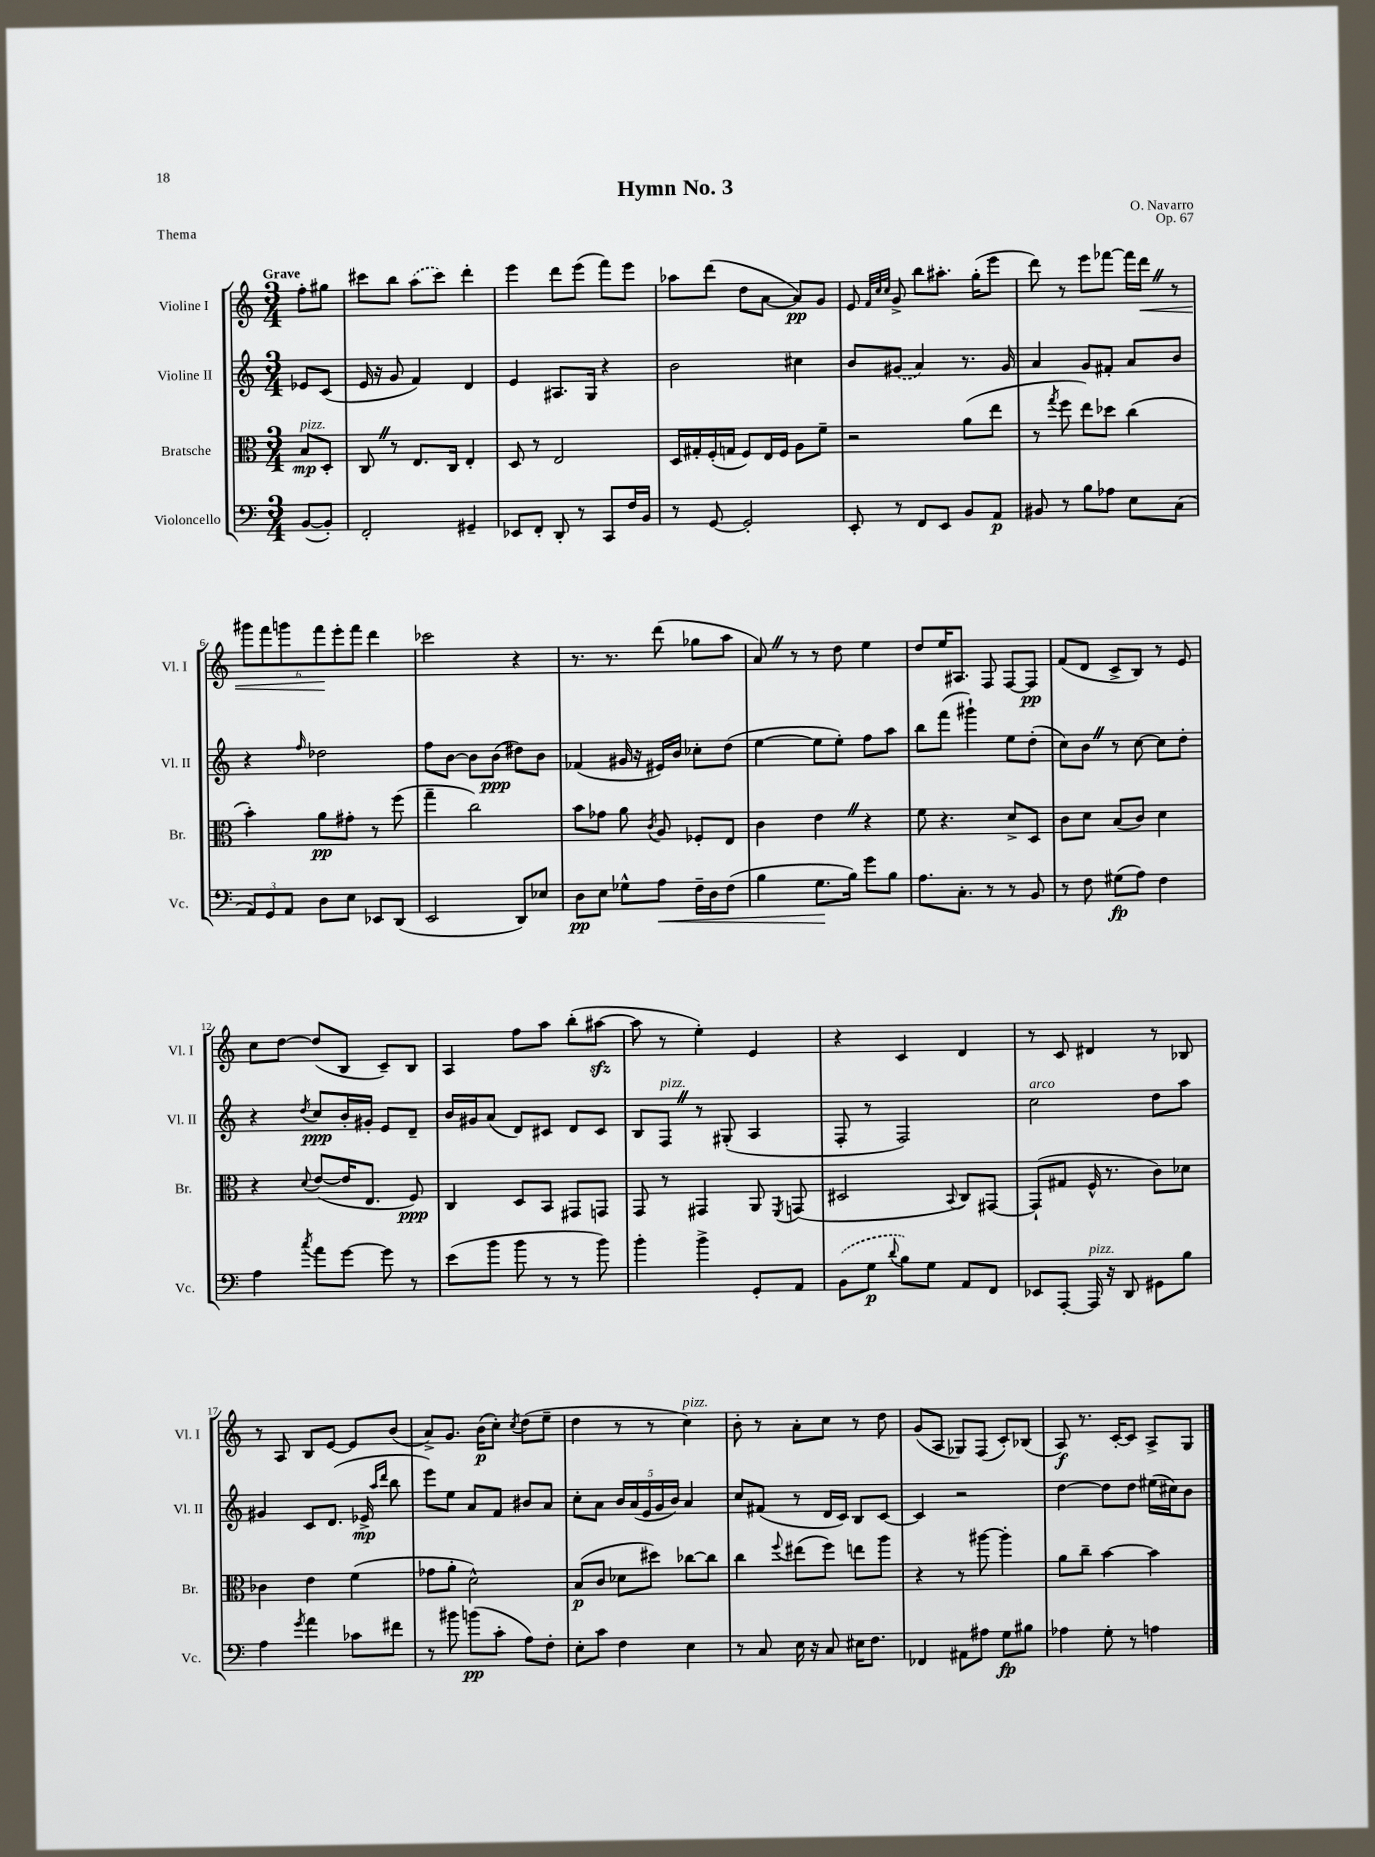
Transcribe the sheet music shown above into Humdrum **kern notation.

**kern	**kern	**kern	**kern
*staff4	*staff3	*staff2	*staff1
*clefF4	*clefC3	*clefG2	*clefG2
*k[]	*k[]	*k[]	*k[]
*M3/4	*M3/4	*M3/4	*M3/4
([8BB	8B	8e-	8ff'
8BB'])	8D'	(8c	8gg#
=	=	=	=
2FF'	8C	16e	8ccc#
.	.	16r	.
.	8r	8g	8bb
.	8.E	4f)	(8aa
.	.	.	8ccc#)
.	16C	.	.
4GG#~	4E'	4d	4ddd'
=	=	=	=
8EE-	8D	4e	4eee
8FF'	8r	.	.
8DD'	2E	8.A#	8ddd
8r	.	.	(8eee
.	.	16G	.
8CC	.	4r	8fff)
16F	.	.	8eee
16BB	.	.	.
=	=	=	=
8r	16D	2b	8aa-
.	16G#'	.	.
[8GG	(16F'	.	(8ddd
.	16G	.	.
2GG']	8F)	.	8dd
.	16E	.	[8a
.	16F	.	.
.	8A	4cc#	8a])
.	8f~	.	8g
=	=	=	=
8EE'	2r	8b	8e
.	.	.	32qqf
.	.	.	32qqcc
.	.	.	32qqcc
8r	.	(8g#	8g^
8FF	.	4a)	8bb
8EE	.	.	8.aa#'
8BB	(8a	8.r	.
.	.	.	(16gg'
8AA	8ee	.	8eee
.	.	16g#	.
=	=	=	=
8BB#	8r	4a	8ddd)
.	8qgg	.	.
8r	8ff	.	8r
8B	8ee)	8g	8eee
8A-	8dd-	8f#'	[8fff-
8E	(4cc	8a	16fff-]
.	.	.	16ddd
(8C	.	8b	8r
=	=	=	=
12AA)	4b')	4r	12ggg#
12GG	.	.	12fff
12AA	.	.	12ggg
.	.	16qqff	.
8D	8a	2dd-	12fff
.	.	.	12eee'
8E	8g#'	.	.
.	.	.	12fff
8EE-	8r	.	4ddd
(8DD	(8ff	.	.
=	=	=	=
2EE	4gg~	8ff	2ccc-
.	.	[8b	.
.	2cc)	8b]	.
.	.	(8b	.
8DD)	.	8dd#)	4r
8E-	.	8b	.
=	=	=	=
8D	8b	(4f-	8.r
8E	8g-	.	.
.	.	.	8.r
8G-^^	8a	16g#	.
.	.	16r	.
.	8qc	.	.
8A	8A	16e#)	(8ddd
.	.	16b	.
16F~	8F-'	8cc-'	8gg-
16D	.	.	.
(8F	8E	(8dd	8aa
=	=	=	=
4B	4c	[4ee	8a)
.	.	.	8r
8.G	4e	8ee]	8r
.	.	8ee')	8dd
16B)	.	.	.
8g	4r	8ff	4ee
8B	.	8aa	.
=	=	=	=
8.A	8f	8bb	8dd
.	4.r	(8fff	16ee
8.C'	.	.	8.A#
.	.	4ggg#`)	.
8r	.	.	8F
8r	8d^	8ee	[8F
8BB	8D	(8dd'	8F]
=	=	=	=
8r	8c	8cc)	(8f
8F	8d	8b	8d
(8G#	(8B	8r	8c^
8A)	8c)	[8cc	8B)
4F	4d	8cc]	8r
.	.	8dd'	8e
=	=	=	=
4A	4r	4r	8cc
.	.	.	[8dd
8qcc	8qqd	8qdd	.
8a	([8e	8cc	(8dd]
[8g	16e]	16b'	8B
.	8.E	16g#'	.
8g]	.	8e	8c~)
8r	8F)	8d~	8B
=	=	=	=
(8e	4C	16b	4A
.	.	16g#	.
8b	.	(8a	.
8b	8D	8d)	8ff
8r	8BB	8c#	8aa
8r	8GG#	8d	(8bb'
8b)	8GG	8c#	[8aa#
=	=	=	=
4b'	8GG	8B	8aa#]
.	8r	8F	8r
4b^	4GG#	8r	4ee')
.	.	(8G#'	.
8GG'	8AA	4A	4e
.	8qFF	.	.
8AA	(8GG	.	.
=	=	=	=
(8BB	2D#	8F'	4r
8G	.	8r	.
8qqd	.	.	.
8B)	.	2F)	4c
8G	.	.	.
.	8qqBB	.	.
8AA	8C)	.	4d
8FF	[8GG#	.	.
=	=	=	=
8EE-	(8GG#`]	2cc	8r
[8AAA'	8G#	.	8c
16AAA]	16F^^	.	4d#
16r	8.r	.	.
8DD	.	.	.
8GG#	8c)	8dd	8r
8B	8d-	8aa	8B-
=	=	=	=
4A	4c-	4g#	8r
.	.	.	8A
8qg	.	.	.
4a	4e	8c	8B
.	.	(8.d	[8e
8c-	(4f	.	8e]
.	.	16e-^	.
.	.	16qqaa	.
.	.	16qqddd	.
8f#	.	8bb	(8b
=	=	=	=
8r	8g-	8eee)	8a^)
8b#	8a'	8ee	8.g
(8b	2d^^)	8a	.
.	.	.	(16b
8c'	.	8f	8cc')
.	.	.	8qcc
8A)	.	8b#	(8dd
8F'	.	8a	8ee~
=	=	=	=
8E'	(8B	8cc'	4dd
8c	8c	8a	.
4F	8d-	20b	8r
.	.	(20a	.
.	.	20e	.
.	8dd#)	.	8r
.	.	20g	.
.	.	20b)	.
4E	[8cc-	4a	4cc)
.	8cc-]	.	.
=	=	=	=
8r	4cc	8cc	8b'
8C	.	(8f#	8r
.	8qqff	.	.
16E	(8ee#	8r	8a'
16r	.	.	.
8C	8ff)	16d	8cc
.	.	16c)	.
16E#	8ee	8B	8r
8.F	.	.	.
.	8aa	[8c	8dd
=	=	=	=
4FF-	4r	4c]	(8g
.	.	.	8A
8AA#	8r	2r	8G-)
8A#	[8aa#	.	(8F
8G	4aa#']	.	8c')
8B#	.	.	(8B-
=	=	=	=
4A-	8a	[4dd	8A)
.	8cc~	.	8.r
8G'	[4b	8dd]	.
.	.	.	[16c'
8r	.	8dd	8c]
4A	4b]	(16ee#	8A^
.	.	16cc#)	.
.	.	8b	8G
==	==	==	==
*-	*-	*-	*-
